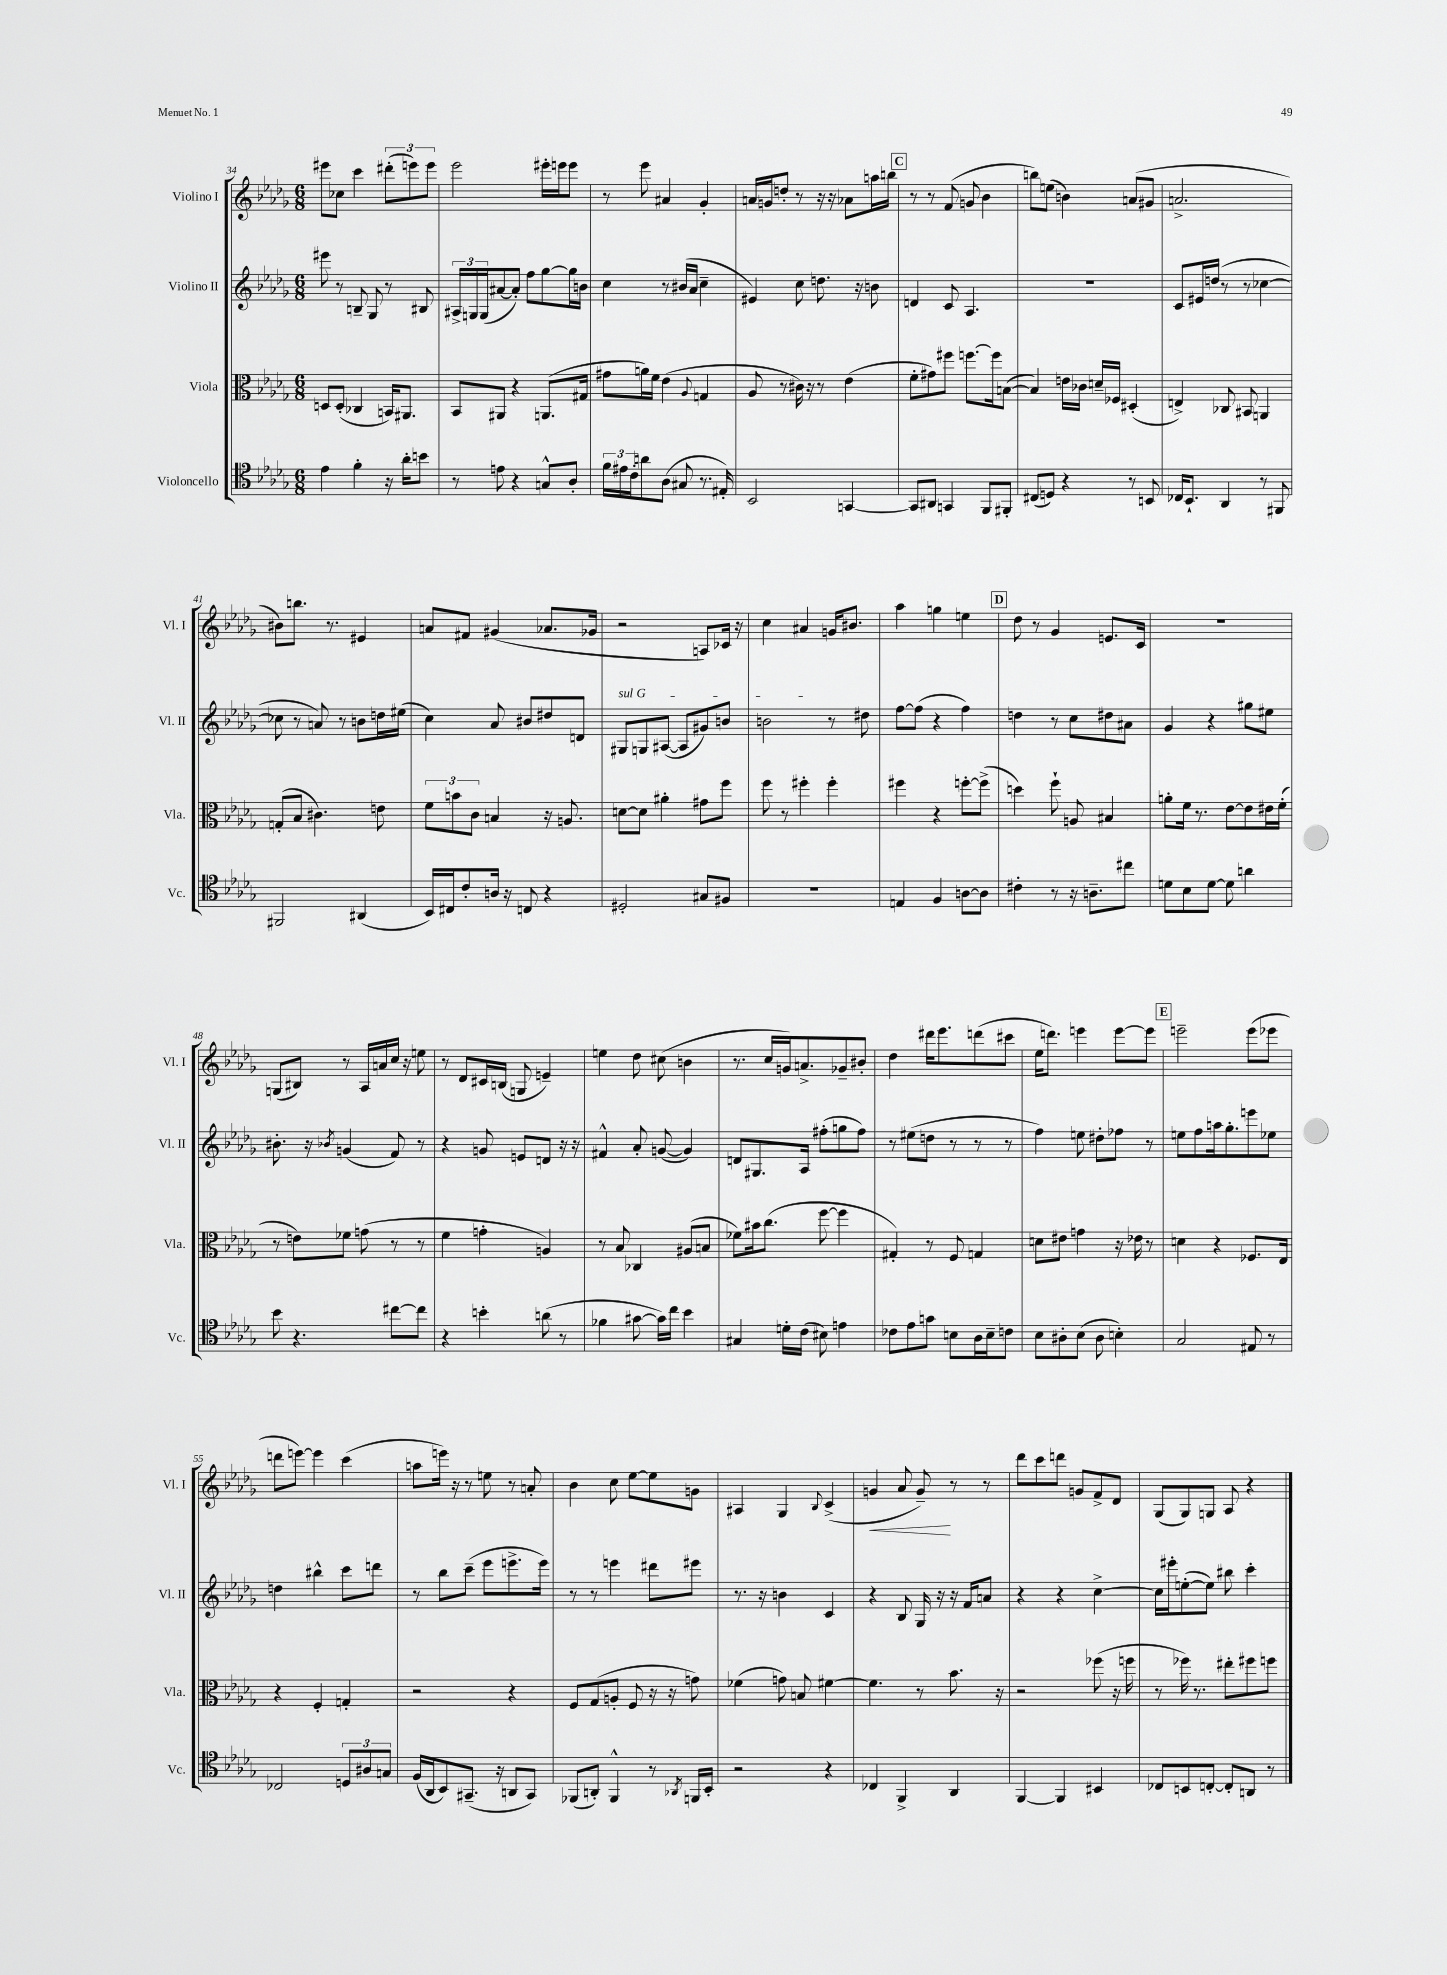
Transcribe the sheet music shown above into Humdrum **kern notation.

**kern	**kern	**kern	**kern	**dynam
*part4	*part3	*part2	*part1	*part1
*staff4	*staff3	*staff2	*staff1	*staff1
*I"Violoncello	*I"Viola	*I"Violino II	*I"Violino I	*
*I'Vc.	*I'Vla.	*I'Vl. II	*I'Vl. I	*
*clefC4	*clefC3	*clefG2	*clefG2	*
*k[b-e-a-d-g-]	*k[b-e-a-d-g-]	*k[b-e-a-d-g-]	*k[b-e-a-d-g-]	*
*M6/8	*M6/8	*M6/8	*M6/8	*
=34	=34	=34	=34	=34
4e-\	8Dn/L	8eee#X\	8eee#X\L	.
.	(8D'/J	8r	8cc-X\J	.
4f'\	4C-X/	8Bn~/	4ccc\	.
.	.	8G-/	.	.
16r	16BBn/KL)	8r	(12ddd#X'\L	.
16a-'\KL	8.AA#X/J	.	.	.
.	.	.	12eeen\)	.
8bn\J	.	8B#X/	.	.
.	.	.	12eee\J	.
=35	=35	=35	=35	=35
8r	8BB-/L	24A#X^/LL	2eee-\	.
.	.	24Gn/	.	.
.	.	(24G/J	.	.
8en\	8AA#X/J	[8a#X/	.	.
4r	4r	8a#'/J])	.	.
.	.	8ff\L	.	.
8Gn^^/L	(8.AAn/L	[8gg-\	16eee#X'\LL	.
.	.	.	16eeen\J	.
8A-'/J	.	16gg-\L]	8eee\J	.
.	16G#X/Jk	16bn\JJ	.	.
=36	=36	=36	=36	=36
24f\LL	8g#X\L	4cc\	8r	.
24e#X\	.	.	.	.
24c'\J	.	.	.	.
8an\	16an\L)	.	8eee-\	.
.	16f\JJ	.	.	.
(8A-\J	(4e-\	8r	4a#X/	.
8G#X/	.	(16b#X/LL	.	.
.	.	16a-/JJ	.	.
.	8qqA-/	.	.	.
8.r	4Gn/	4cc~\	4g-'/	.
16E#X'/)	.	.	.	.
=37	=37	=37	=37	=37
2BB-/	8A-/	4e#X/)	16an/LL	.
.	.	.	16gn/J	.
.	8r	.	8ddn'/J	.
.	16c#X\)	8cc\	8r	.
.	16r	.	.	.
.	8r	8.ddn\	16r	.
.	.	.	16r	.
[4GGn/	(4e-\	.	8a-X\L	.
.	.	16r	.	.
.	.	8bn\	16aan\L	.
.	.	.	16bbn\JJ	.
!!LO:REH:place=s1:t=C
=38	=38	=38	=38	=38
8GG/L]	8f'\L	4dn/	8r	.
8AA#X/J	8g#X\)	.	8r	.
4GGn/	8ff#X\J	8c/	(8f/	.
.	[8.ffn\L	4.A-/	8gn/	.
8FF/L	.	.	4b-\	.
.	16ff\k]	.	.	.
8FF#X'/J	([8Bn\J	.	.	.
=39	=39	=39	=39	=39
(8C#X/L	4B/])	2.r	8bbn\L)	.
8Dn/J)	.	.	(8een\J	.
4r	16en\LL	.	4bn\)	.
.	16c-X\JJ	.	.	.
.	16dn~/LL	.	.	.
.	16F-X/JJ	.	.	.
8r	(4D#X'/	.	(8an/L	.
8BBn/	.	.	8g#X/J	.
=40	=40	=40	=40	=40
16C-X/KL	4En^/)	8c/L	2.an^/	.
8.BB-`/J	.	.	.	.
.	.	16e#X/L	.	.
.	.	(16ddn/JJ	.	.
4AA-/	8C-X/	8r	.	.
.	8BB#X/	8r	.	.
8r	4AAn/	[4cc-X\	.	.
8FF#X/	.	.	.	.
!!LO:LB:g=z
=41	=41	=41	=41	=41
2FF#X/	(8Gn'/L	8cc-X\]	8b#X\L)	.
.	8B-/J	8r	8.bbn\J	.
.	4.c#X\)	8an/)	.	.
.	.	.	8.r	.
.	.	8r	.	.
(4AA#X/	.	8bn\L	4e#X/	.
.	8en\	16ddn\L	.	.
.	.	(16ee#X\JJ	.	.
=42	=42	=42	=42	=42
16BB-/LL)	12f\L	4cc\)	8an/L	.
16C#X/J	.	.	.	.
.	12bn\	.	.	.
8c'/	.	.	8f#X/J	.
.	12c\J	.	.	.
16An/Jk	4Bn/	8a-/	(4g#X/	.
16r	.	.	.	.
8Cn/	.	8b#X/L	.	.
4r	16r	8dd#X/	8.a-X/L	.
.	8.An/	.	.	.
.	.	8dn/J	.	.
.	.	.	16g-X/Jk	.
=43	=43	=43	=43	=43
!	!	!LO:TX:a:i:t=sul G	!	!
2D#X'/	[8dn\L	8G#X/L	2r	.
.	8d\J]	8Gn/	.	.
.	4a#X'\	([8A#X/J	.	.
.	.	8A#/L]	.	.
8G#X/L	8g#X\L	8g#X/)	8An/L)	.
8F#X/J	8ff\J	8bn/J	16c-X/Jk	.
.	.	.	16r	.
=44	=44	=44	=44	=44
2.r	8ff\	2bn\	4cc\	.
.	8r	.	.	.
.	4ff#X'\	.	4a#X/	.
.	4ff#'\	8r	16gn/KL	.
.	.	.	8.b#X/J	.
.	.	8dd#X\	.	.
=45	=45	=45	=45	=45
4En/	4ff#X\	[8ff\L	4aa-\	.
.	.	(8ff\J]	.	.
4F/	4r	4r	4ggn\	.
[8An\L	[8ffn'\L	4ff\)	4een\	.
8A\J]	(8ff^\J]	.	.	.
!!LO:REH:place=s1:t=D
=46	=46	=46	=46	=46
4c#X'\	4ddn\)	4ddn\	8dd-\	.
.	.	.	8r	.
8r	8ff`\	8r	4g-/	.
16r	8An/	8cc\L	.	.
8.An~\L	.	.	.	.
.	4B#X/	8dd#X\	8.en/L	.
8cc#X\J	.	8a#X\J	.	.
.	.	.	16c/Jk	.
=47	=47	=47	=47	=47
8dn\L	8an'\L	4g-/	2.r	.
8B-\	16f\Jk	.	.	.
.	8.r	.	.	.
[8d\J	.	4r	.	.
8d\]	[8e-\L	.	.	.
4an\	8e-\]	8gg#X\L	.	.
.	16e#X\L	8ee#X\J	.	.
.	(16f'\JJ	.	.	.
!!LO:LB:g=z
=48	=48	=48	=48	=48
8b-\	8r	8.b#X'\	(8Gn/L	.
4.r	8en\L)	.	8B#X/J)	.
.	.	16r	.	.
.	.	8qb-X/	.	.
.	8f-X\J	(4gn/	8r	.
.	(8gn\	.	16A-/LL	.
.	.	.	16an/	.
[8cc#X\L	8r	8f/)	16cc/JJ	.
.	.	.	16r	.
8cc#\J]	8r	8r	8een\	.
=49	=49	=49	=49	=49
4r	4f\	4r	8r	.
.	.	.	8d-/L	.
4bn'\	4gn'\	8gn/	16c#X/L	.
.	.	.	(16Bn/JJ	.
.	.	8en/L	8Gn/	.
(8an\	4An/)	8dn/J	4en~/)	.
8r	.	16r	.	.
.	.	16r	.	.
=50	=50	=50	=50	=50
4f-X\	8r	4f#X^^/	4een\	.
.	8B-/	.	.	.
[8g#X\	4C-X/	8a-'/	8dd-\	.
16g#\LL])	.	([8gn/	(8cc#X\	.
16cc\JJ	.	.	.	.
4b-\	(8A#X/L	4g/])	4bn\	.
.	8Bn/J	.	.	.
=51	=51	=51	=51	=51
4G#X/	8f-X\L)	8dn/L	8.r	.
.	16b#X\k	8.G#X/	.	.
.	(8.cc\J	.	16cc/LL	.
16dn'\LL	.	.	16gn/J)	.
(16c\JJ	.	16A-/Jk	8.an^/	.
8B#X\)	[8ff\	(8ff#X'\L	.	.
4en\	4ff\]	8ggn\	8g-X~/	.
.	.	8ff#\J)	8b#X'/J	.
=52	=52	=52	=52	=52
8c-X\L	4G#X'/)	8r	4dd-\	.
8e-\	.	(8ee#X\L	.	.
8gn\J	8r	8ddn\J	16ddd#X\KL	.
.	.	.	8.eee-\	.
8Bn\L	8F/	8r	.	.
16A-\L	4Gn/	8r	(8dddn\	.
16B~\J	.	.	.	.
8cn\J	.	8r	8ccc#X\J	.
=53	=53	=53	=53	=53
8B-\L	8dn\L	4ff\)	16ee-\KL	.
.	.	.	8.dddn\J)	.
8A#X'\	8e#X\J	.	.	.
(8B-\J	4gn\	8een\	4eeen\	.
8A#\	.	8dd#X'\L	.	.
4Bn'\)	16r	8ff-X\J	[8eee\L	.
.	16e-X\	.	.	.
.	8r	8r	8eee\J]	.
!!LO:REH:place=s1:t=E
=54	=54	=54	=54	=54
2G-/	4dn\	8een\L	2eeen~\	.
.	.	8ff\	.	.
.	4r	16aan\k	.	.
.	.	8.gg-'\	.	.
8E#X/	8.F-X/L	8eeen\	(8eee\L	.
8r	.	8ee-X\J	8eee-X\J	.
.	16E-/Jk	.	.	.
!!LO:LB:g=z
=55	=55	=55	=55	=55
2C-X/	4r	4ddn\	8dddn\L	.
.	.	.	[8eeen\J)	.
.	4F'/	4bb#X^^\	4eee\]	.
12Dn/L	4Gn'/	8ccc\L	(4ccc\	.
12A#X/	.	.	.	.
.	.	8dddn\J	.	.
12Gn/J	.	.	.	.
=56	=56	=56	=56	=56
(16F/LL	2r	8r	8aan\L	.
16AA-/J	.	.	.	.
8BB-/)	.	8bb-\L	16eeen\Jk)	.
.	.	.	16r	.
(8.GG#X~/J	.	(8ccc~\J	8r	.
.	.	8eee-\L	8een\	.
16r	.	.	.	.
8AAn/L	4r	8.eeen^\	8r	.
8GG#/J)	.	.	8an'/	.
.	.	16eee\Jk)	.	.
=57	=57	=57	=57	=57
(8FF-X/L	8F/L	8r	4b-\	.
8AAn'/J)	(8G-/	8r	.	.
4FF-^^/	8An'/J	4eeen\	8cc\	.
.	8F/	.	[8ee-\L	.
8r	16r	8ddd#X\L	8ee-\]	.
.	16r	.	.	.
8qAA-X/	.	.	.	.
16FFn/LL	8gn\)	8eee#X\J	8gn\J	.
16BB-'/JJ	.	.	.	.
=58	=58	=58	=58	=58
2r	(4f-X\	8.r	4A#X/	.
.	.	16r	.	.
.	8gn\)	4bn\	4G-/	.
.	8Bn/	.	.	.
.	.	.	8qqB-/	.
4r	[4f#X\	4c/	(4c^/	.
=59	=59	=59	=59	=59
!	!	!	!	!LO:HP:b
4C-X/	4.f#\]	4r	4gn/	<
4FF^/	.	8B-/	8a-/	.
.	8r	16G-/	8g~/)	.
.	.	16r	.	.
4AA-/	8.b-\	16r	8r	[
.	.	16f/KL	.	.
.	.	8an/J	8r	.
.	16r	.	.	.
=60	=60	=60	=60	=60
[4FF/	2r	4r	8ddd-\L	.
.	.	.	8ccc\	.
4FF/]	.	4r	8dddn\J	.
.	.	.	8gn/L	.
4BB#X/	(8ff-X\	[4cc^\	8f^/	.
.	16r	.	8d-/J	.
.	16ffn\	.	.	.
=61	=61	=61	=61	=61
8C-X/L	8r	16cc\LL]	(8G-/L	.
.	.	16eee#X'\J	.	.
8BBn/	16ff-X\)	([8een'\	8G-/)	.
.	8.r	.	.	.
[8Cn'/J	.	8ee\J])	8Gn/J	.
8C'/L]	8ee#X'\L	8bb#X\	8A-/	.
8AAn/J	8ff#X\	4ccc'\	4r	.
8r	8ffn\J	.	.	.
==	==	==	==	==
*-	*-	*-	*-	*-
